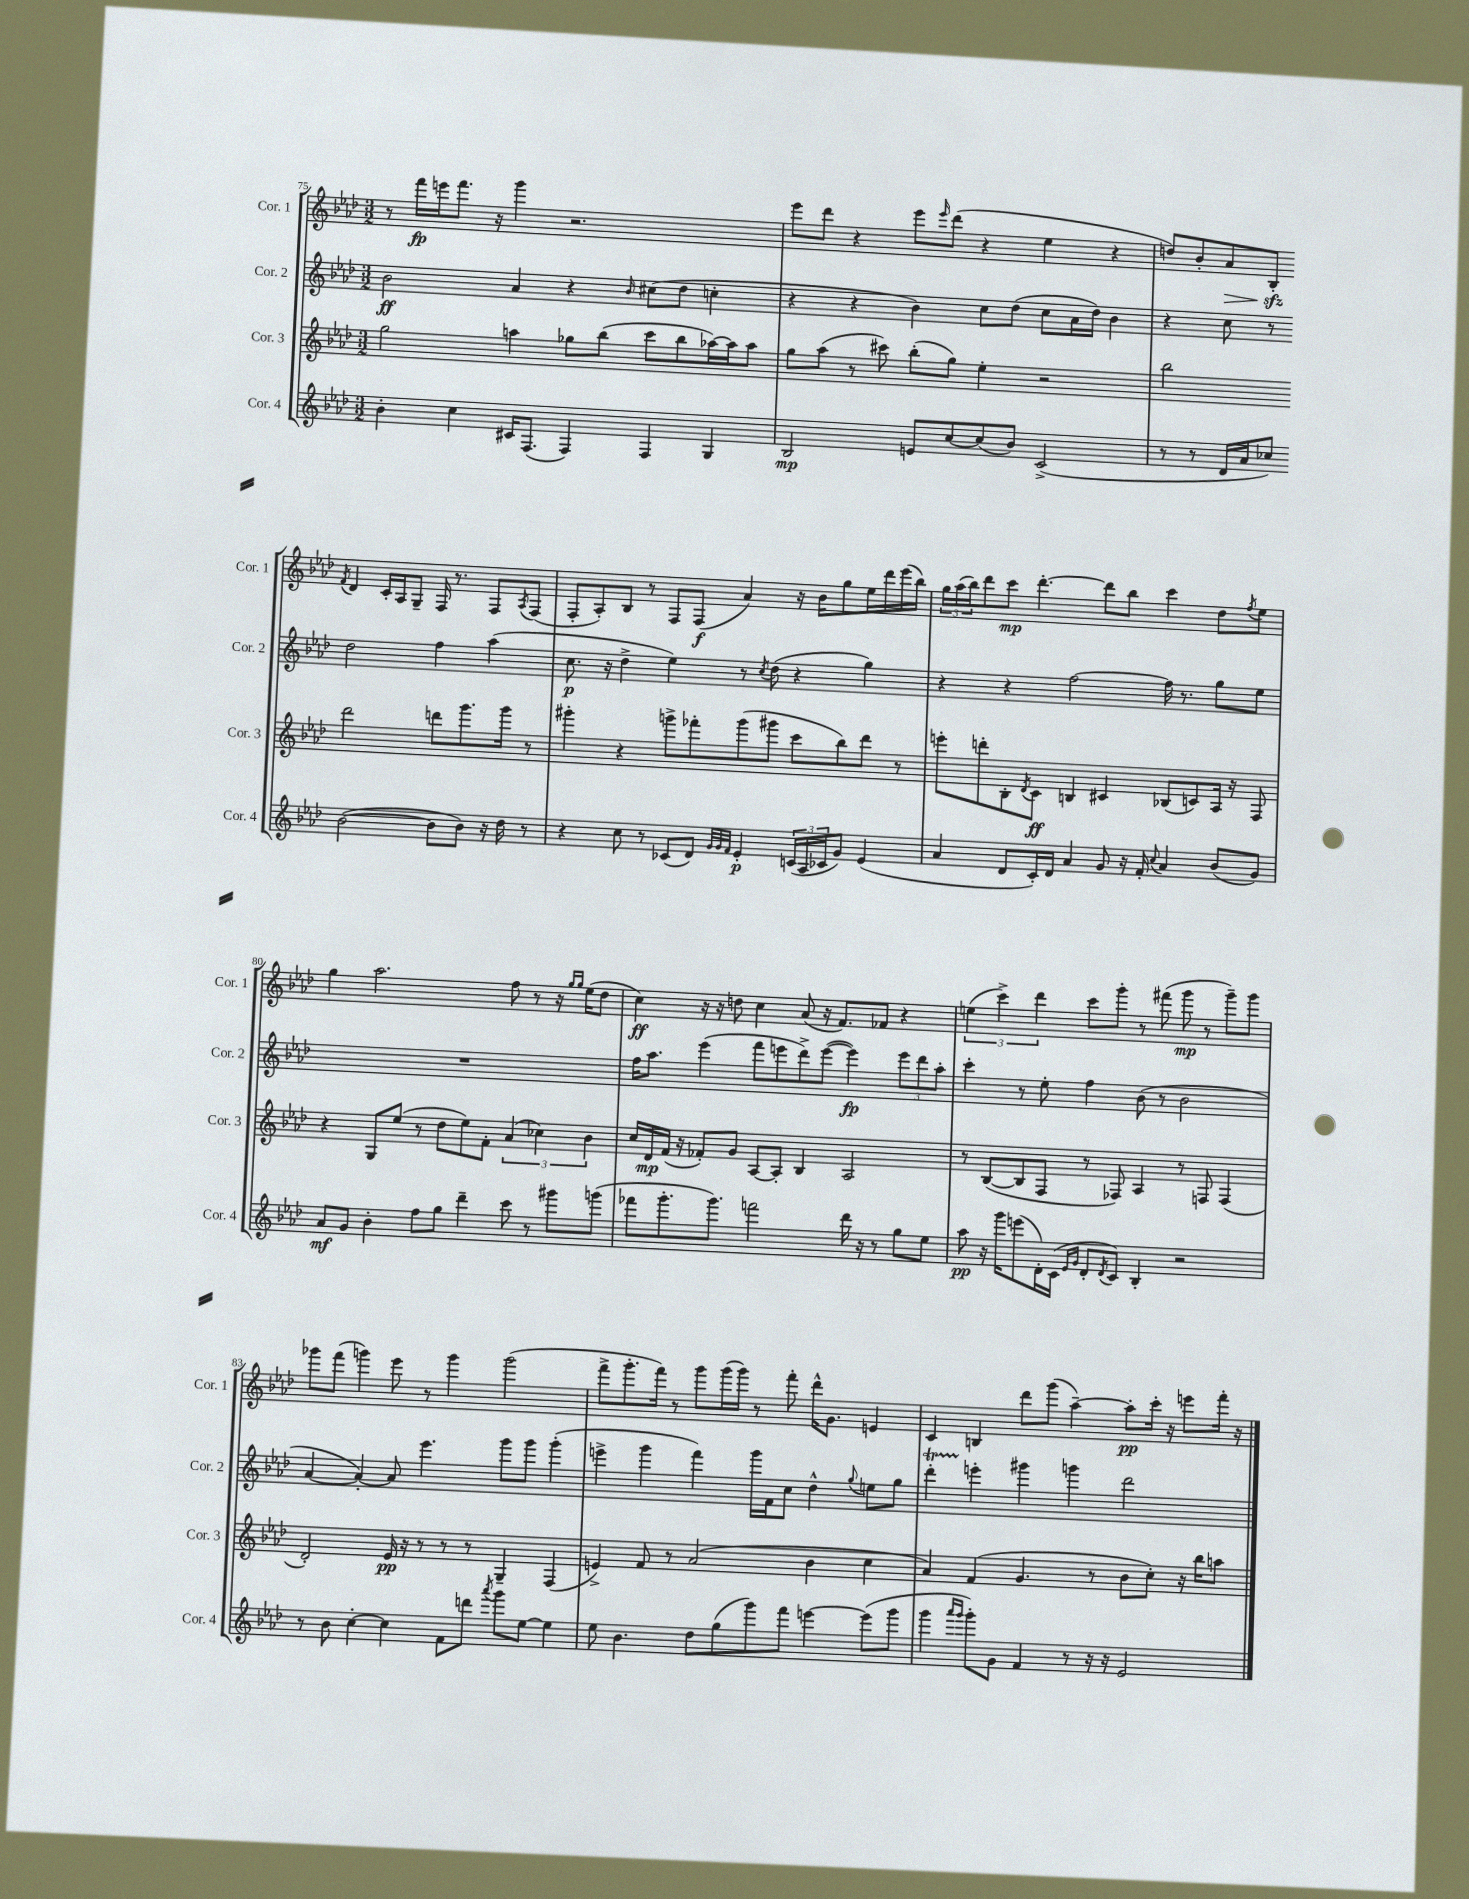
<<
\new StaffGroup <<
\new Staff = "s0" \with { instrumentName = "Cor. 1" shortInstrumentName = "Cor. 1" } {
    \clef treble \key aes \major \numericTimeSignature \time 3/2
    r8 f'''16\fp e'''16 f'''8. r16 g'''4 r2. |
    ees'''8 des'''8 r4 ees'''8 \grace { ees'''16 } des'''8( r4 ees''4 r4 |
    d''8) bes'8-. aes'8\> bes8-.\sfz\! \acciaccatura { f'8 } des'4 c'16-. aes16 g8-- f16 r8. f8 \acciaccatura { aes8 } f8( |
    f8-. aes8-.) bes8 r8 f8 f8\f( aes'4) r16 bes'16 g''8 ees''16 des'''16 ees'''16( bes''16) |
    \tuplet 3/2 { g''16 aes''16( bes''16) } des'''8 c'''8\mp des'''4.~-. des'''8 bes''8 c'''4 des''8 \acciaccatura { f''8 } ees''8 |
    g''4 aes''2. f''8 r8 r16 \grace { g''16 g''16 } ees''16( des''8 |
    c''4\ff) r16 r16 d''8 c''4 aes'8( r16 f'8.) fes'8 r4 |
    \tuplet 3/2 { e''4( c'''4->) des'''4 } c'''8 g'''8-. r8 fis'''8( g'''8\mp r8 g'''8--) g'''8 |
    ges'''8 f'''8( g'''4) ees'''8 r8 g'''4 g'''2( |
    f'''8-> g'''8.-. f'''16) r8 g'''8 g'''16( g'''16) r8 f'''8-. des'''16-^ g'8. e'4 |
    c'4 b4 des'''8 g'''8( aes''4~--) aes''8-.\pp c'''16-. r16 e'''8 f'''16-. r16 \bar "|." |
}
\new Staff = "s1" \with { instrumentName = "Cor. 2" shortInstrumentName = "Cor. 2" } {
    \clef treble \key aes \major \numericTimeSignature \time 3/2
    bes'2\ff aes'4 r4 \grace { bes'16 } cis''8( des''8 c''4-. |
    r4 r4 bes'4) c''8 des''8( c''8 aes'16 des''16) bes'4 |
    r4 c''8 r8 des''2 f''4 aes''4( |
    c''8.\p r16 des''4-> ees''4) r8 \acciaccatura { c''8 } des''8( r4 g''4) |
    r4 r4 f''2~ f''16 r8. g''8 ees''8 |
    R1. |
    f''16 aes''8. ees'''4( f'''8 e'''8 des'''8->) e'''8~( e'''4\fp) \tuplet 3/2 { e'''8 des'''8 aes''8-. } |
    c'''4-. r8 ees''8-. f''4 bes'8( r8 bes'2 |
    aes'4~ aes'4~-.) aes'8 ees'''4. g'''8 g'''8 g'''4-.( |
    e'''4-> g'''4 f'''4) g'''16 f'16 c''8 des''4-^ \appoggiatura { g''8 } e''8 g''8 |
    des'''4-.\startTrillSpan e'''4-.\stopTrillSpan gis'''4 g'''4 des'''2 \bar "|." |
}
\new Staff = "s2" \with { instrumentName = "Cor. 3" shortInstrumentName = "Cor. 3" } {
    \clef treble \key aes \major \numericTimeSignature \time 3/2
    g''2 a''4 ges''8 bes''8( c'''8 bes''8 aes''16~) aes''16 aes''8 |
    g''8 aes''8( r8 cis'''8) bes''8-.( g''8) ees''4-. r2 |
    bes''2 des'''2 d'''8 g'''8. g'''16 r8 |
    gis'''4-. r4 g'''8-> fes'''8-. g'''8( gis'''8 c'''8 bes''8) des'''8 r8 |
    e'''8-. d'''8-. bes8-. \acciaccatura { des'8 } c'8\ff b4 cis'4 bes8( c'8) aes16 r16 f8 |
    r4 g8 ees''8( r8 des''8 ees''8) f'8-. \tuplet 3/2 { aes'4( ces''4) bes'4 } |
    c''16 des'16\mp f'16( r16 fes'8-.) g'8 aes8~ aes8-. bes4 aes2 |
    r8 bes8~( bes8 f8 r8 fes8) aes4 r8 f8 f4( |
    des'2-.) ees'16\pp r16 r8 r8 r8 g4-- f4( |
    e'4->) f'8 r8 aes'2( bes'4 c''4 |
    aes'4) f'4( g'4. r8 bes'8 c''8-.) r16 bes''16 a''8 \bar "|." |
}
\new Staff = "s3" \with { instrumentName = "Cor. 4" shortInstrumentName = "Cor. 4" } {
    \clef treble \key aes \major \numericTimeSignature \time 3/2
    bes'4-. c''4 cis'16 f8.( f4) f4 g4 |
    bes2\mp e'8 c''8~ c''8( bes'8) c'2->( |
    r8 r8 des'16 aes'16 ces''8) bes'2~( bes'8 bes'8) r16 des''16 r8 |
    r4 c''8 r8 ces'8( des'8) \grace { g'32 g'32 f'32 } ees'4-.\p \tuplet 3/2 { c'16( aes16 ces'16 } g'8) ees'4( |
    aes'4 des'8 c'16-.) des'16 aes'4 g'8 r16 f'16-. \appoggiatura { c''8 } aes'4 bes'8( g'8) |
    aes'8\mf g'8 bes'4-. f''8 g''8 des'''4-- c'''8 r8 gis'''8 g'''8( |
    fes'''8 g'''8.-. g'''8.) f'''2 des'''16 r16 r8 g''8 ees''8 |
    aes''8\pp r16 g'''16 e'''8( des'16-.) c'16( \grace { ees'16 g'16 } des'8-. \acciaccatura { des'8 } c'8) bes4-. r2 |
    r8 bes'8 c''4~-. c''4 f'8 d'''8 \acciaccatura { aes'''8 } g'''8 ees''8~ ees''4 |
    ees''8 bes'4. des''8 g''8( g'''8) f'''8 e'''4~ e'''8( g'''8 |
    g'''4 \grace { aes'''16 g'''16 } g'''8-.) g'8 f'4 r8 r16 r16 ees'2 \bar "|." |
}
>>
>>
\layout { \context { \Score currentBarNumber = #75 } }
